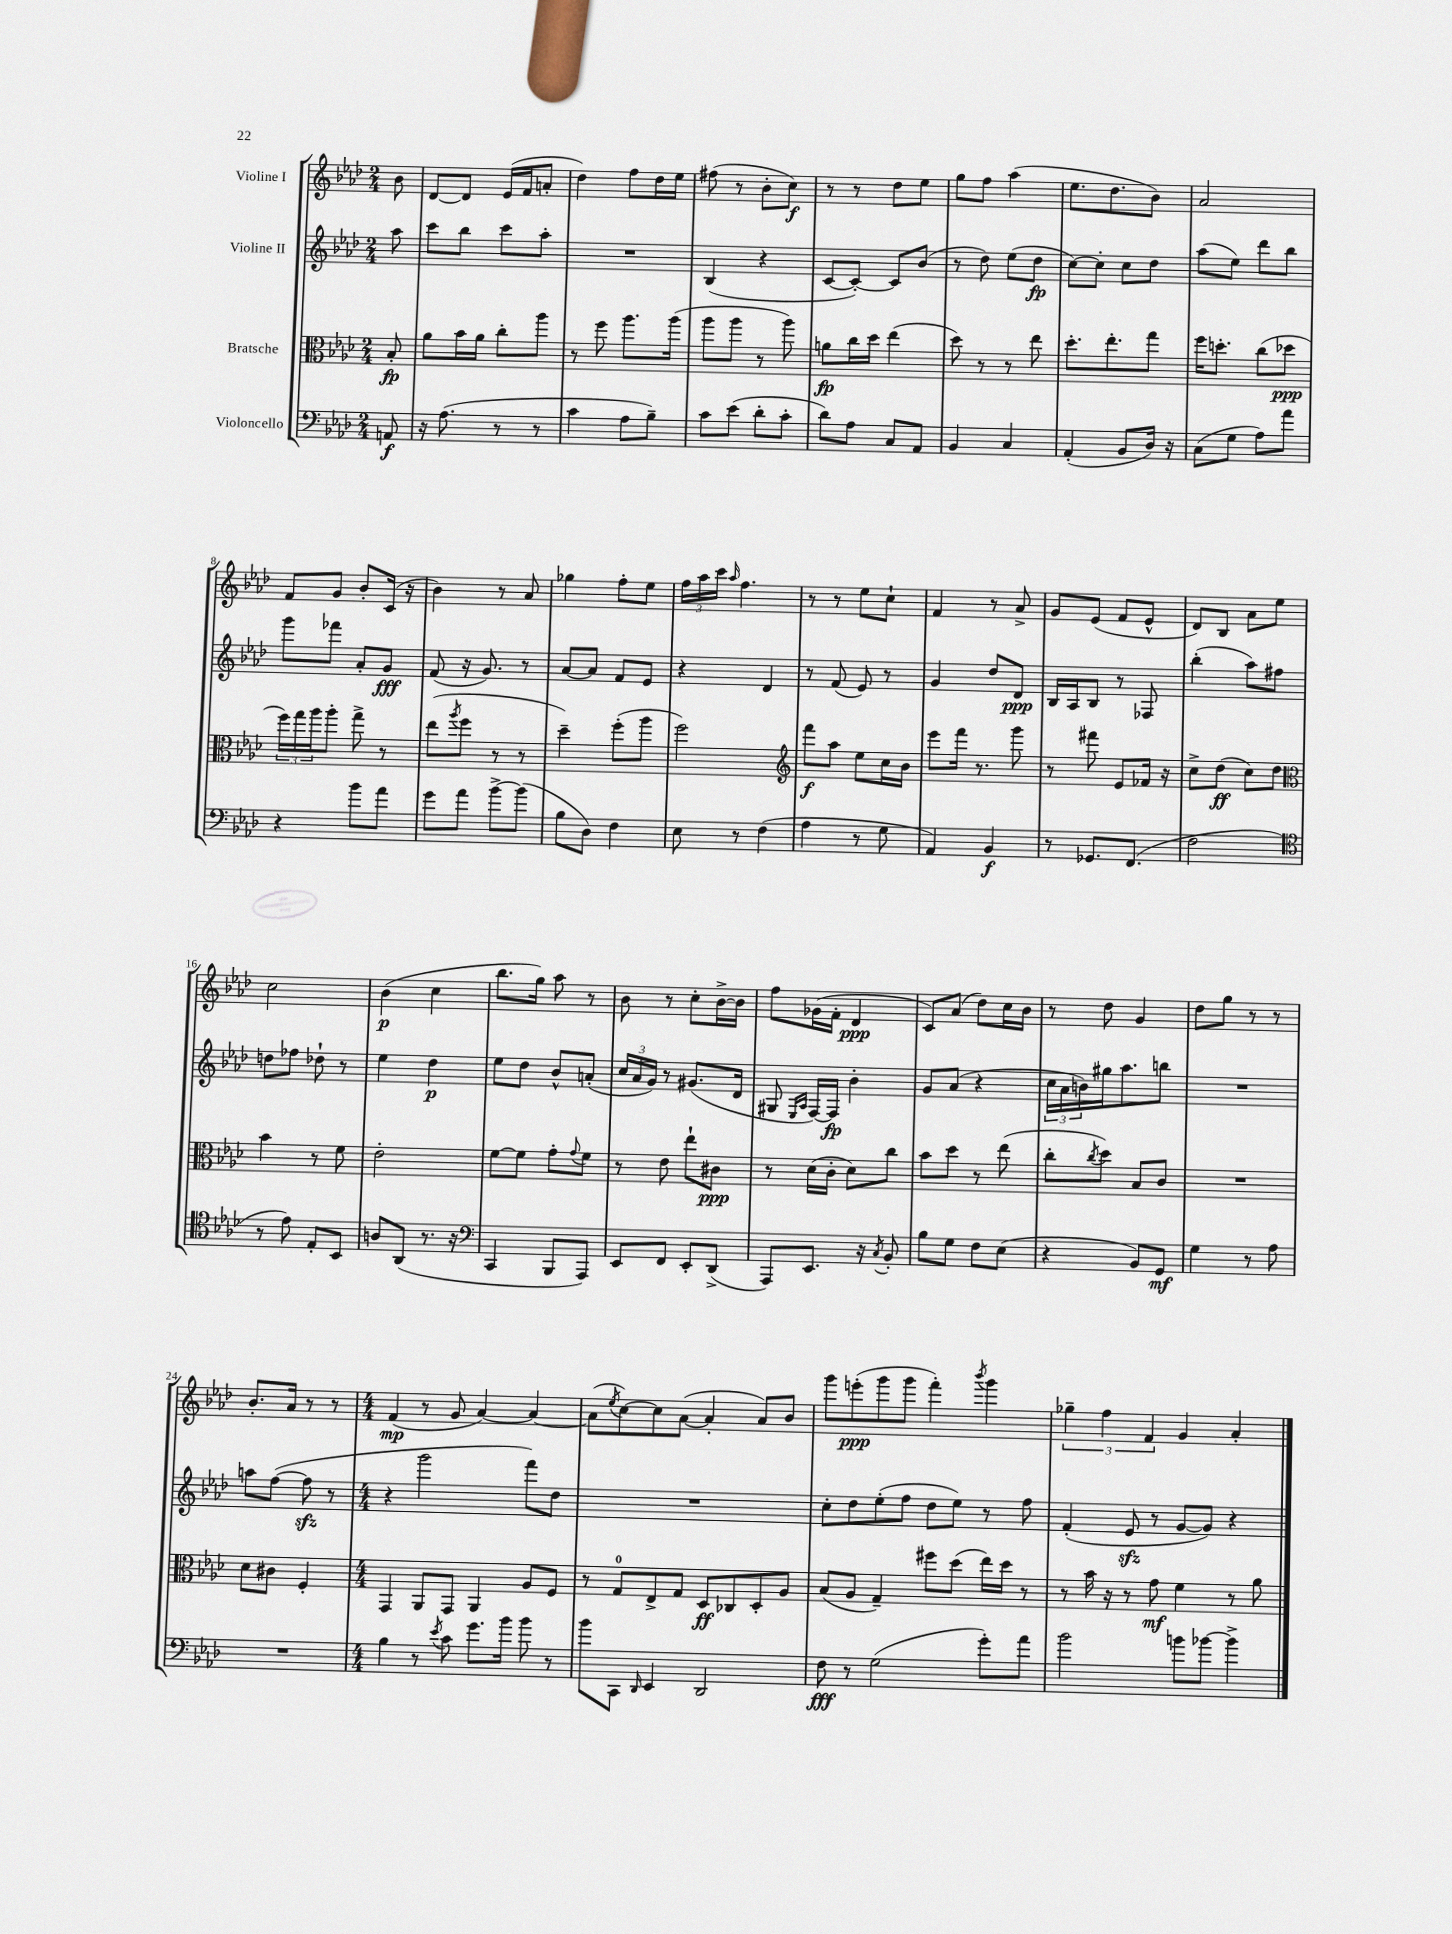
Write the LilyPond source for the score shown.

<<
\new StaffGroup <<
\new Staff = "s0" \with { instrumentName = "Violine I" } {
    \clef treble \key aes \major \numericTimeSignature \time 2/4 \partial 8
    bes'8 |
    des'8~ des'8 ees'16( f'16 a'8-. |
    des''4) f''8 des''16 ees''16 |
    fis''8( r8 bes'8-. c''8\f) |
    r8 r8 des''8 ees''8 |
    g''8 f''8 aes''4( |
    ees''8. des''8. bes'8) |
    aes'2 |
    f'8 g'8 bes'8-. c'16( r16 |
    bes'4) r8 aes'8 |
    ges''4 f''8-. ees''8 |
    \tuplet 3/2 { f''16 aes''16 c'''16 } \grace { aes''16 } f''4. |
    r8 r8 ees''8 c''8-! |
    f'4 r8 aes'8-> |
    g'8 ees'8( f'8 ees'8-^ |
    des'8) bes8 aes'8 ees''8 |
    c''2 |
    bes'4\p( c''4 |
    bes''8. g''16) aes''8 r8 |
    bes'8 r8 c''8-. bes'16~-> bes'16 |
    f''8 ges'16( f'16-. des'4\ppp |
    c'8) aes'8( des''8) c''16 bes'16 |
    r8 des''8 g'4 |
    des''8 g''8 r8 r8 |
    bes'8.-. aes'16 r8 r8 |
    \numericTimeSignature \time 4/4 f'4\mp( r8 g'8 aes'4~) aes'4~ |
    aes'8( \acciaccatura { ees''8 } c''8~) c''8 aes'8~( aes'4-. aes'8) bes'8 |
    g'''8 e'''8-.\ppp( g'''8 g'''8 f'''4-.) \acciaccatura { bes'''8 } g'''4 |
    \tuplet 3/2 { ges''4-- f''4 f'4 } g'4 aes'4-. \bar "|." |
}
\new Staff = "s1" \with { instrumentName = "Violine II" } {
    \clef treble \key aes \major \numericTimeSignature \time 2/4 \partial 8
    aes''8 |
    c'''8 bes''8 c'''8 aes''8-. |
    R2 |
    bes4( r4 |
    c'8~ c'8~-.) c'8 bes'8( |
    r8 des''8) ees''8( des''8\fp |
    c''8~) c''8-. c''8 des''8 |
    aes''8( ees''8) des'''8 bes''8 |
    g'''8 fes'''8 aes'8-. g'8\fff |
    f'8( r16 g'8.) r8 |
    aes'8~ aes'8 f'8 ees'8 |
    r4 des'4 |
    r8 f'8( ees'8) r8 |
    g'4 des''8 des'8\ppp |
    bes16 aes16 bes8 r8 fes8 |
    bes''4-.( aes''8) fis''8 |
    d''8 fes''8 des''8-! r8 |
    ees''4 des''4\p |
    ees''8 des''8 bes'8-^ a'8-.( |
    \tuplet 3/2 { c''16 aes'16 g'16) } r8 gis'8.( des'16 |
    gis8 \grace { ees16 aes16 } f16~) f16\fp bes'4-. |
    g'8 aes'8( r4 |
    \tuplet 3/2 { c''16 aes'16 b'16) } gis''16 aes''8. b''8 |
    R2 |
    a''8 f''8~( f''8\sfz r8 |
    \numericTimeSignature \time 4/4 r4 g'''2 f'''8) des''8 |
    R1 |
    c''8-. des''8 ees''8-.( f''8 des''8 ees''8) r8 f''8 |
    f'4-.( ees'8\sfz r8 g'8~ g'8) r4 \bar "|." |
}
\new Staff = "s2" \with { instrumentName = "Bratsche" } {
    \clef alto \key aes \major \numericTimeSignature \time 2/4 \partial 8
    bes8-.\fp |
    aes'8 bes'16 aes'16 c''8-. aes''8 |
    r8 f''8 aes''8. aes''16( |
    aes''8 aes''8 r8 aes''8) |
    a'8\fp c''16 des''16 ees''4( |
    des''8) r8 r8 ees''8 |
    des''8.-. ees''8.-. g''8 |
    f''16 d''8.-. c''8( des''8\ppp |
    \tuplet 3/2 { f''16) g''16 aes''16 } aes''8-. g''8-> r8 |
    ees''8( \acciaccatura { aes''8 } f''8 r8 r8 |
    des''4--) f''8-.( aes''8 |
    f''2) |
    \clef treble f'''8\f aes''8 ees''8 c''16 bes'16 |
    ees'''8 f'''16 r8. g'''8 |
    r8 fis'''8 ees'8 fes'16 r16 |
    c''8-> des''8\ff( c''8) des''8 |
    \clef alto bes'4 r8 f'8 |
    ees'2-. |
    f'8~ f'8 g'8-. \appoggiatura { g'8 } f'8 |
    r8 ees'8 ees''8-! cis'8\ppp |
    r8 des'16( c'16-. des'8) c''8 |
    bes'8 des''8 r8 ees''8( |
    c''8-. \acciaccatura { c''8 } des''8) bes8 c'8 |
    R2 |
    des'8 cis'8 f4-. |
    \numericTimeSignature \time 4/4 g,4 aes,8 g,8 aes,4 aes8 f8 |
    r8 g8-0 ees8-> g8 des8\ff ces8 des8-. aes8 |
    bes8( aes8 g4--) fis''8 des''8( ees''16) des''16 r8 |
    r8 bes'16 r16 r8 g'8\mf f'4 r8 aes'8 \bar "|." |
}
\new Staff = "s3" \with { instrumentName = "Violoncello" } {
    \clef bass \key aes \major \numericTimeSignature \time 2/4 \partial 8
    a,8\f |
    r16 aes8.( r8 r8 |
    c'4 aes8 bes8--) |
    c'8 ees'8( des'8-. c'8-. |
    des'8) aes8 c8 aes,8 |
    bes,4 c4 |
    aes,4-.( bes,8 des16) r16 |
    c8( g8 aes8) aes'8 |
    r4 bes'8 aes'8 |
    g'8 aes'8 bes'8~-> bes'8( |
    bes8 des8) f4 |
    ees8 r8 f4( |
    aes4 r8 g8 |
    aes,4) bes,4\f |
    r8 ges,8. f,8.( |
    f2 |
    \clef tenor r8 ees'8) ees8-. bes,8 |
    a8 aes,8( r8. r16 |
    \clef bass c,4 bes,,8 aes,,8) |
    ees,8 f,8 ees,8-. des,8->( |
    aes,,8) ees,8. r16 \acciaccatura { c8 } bes,8-. |
    bes8 g8 f8 ees8( |
    r4 bes,8) g,8\mf |
    g4 r8 aes8 |
    R2 |
    \numericTimeSignature \time 4/4 bes4 r8 \acciaccatura { ees'8 } c'8 g'8. bes'16 bes'8 r8 |
    bes'8 c,8 \grace { des,16 } ees,4 des,2 |
    f8\fff r8 g2( g'8-.) aes'8 |
    bes'2 b'8 bes'8~ bes'4-> \bar "|." |
}
>>
>>
